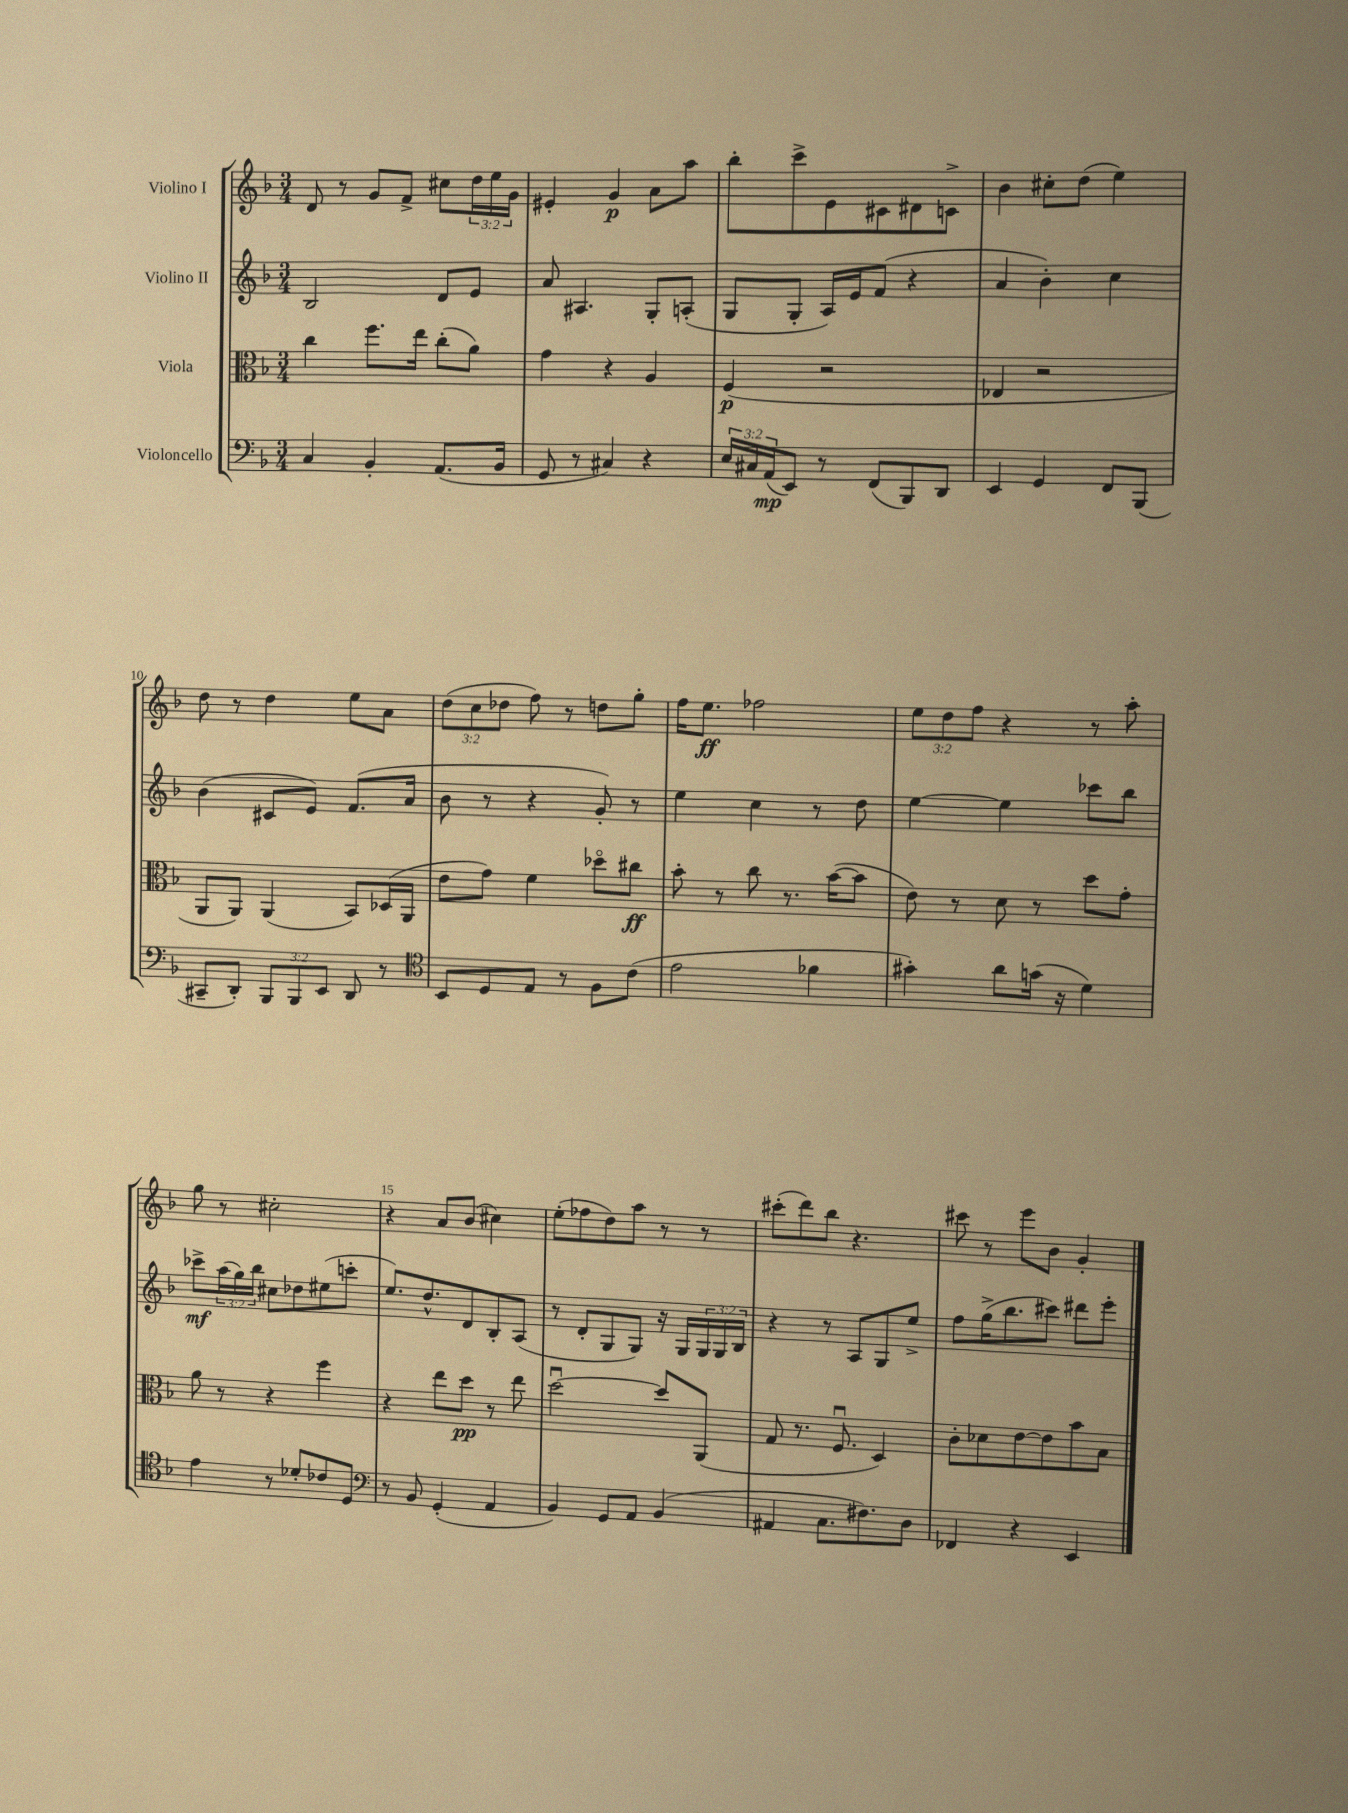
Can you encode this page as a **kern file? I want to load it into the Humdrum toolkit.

**kern	**dynam	**kern	**dynam	**kern	**dynam	**kern	**dynam
*part4	*part4	*part3	*part3	*part2	*part2	*part1	*part1
*staff4	*staff4	*staff3	*staff3	*staff2	*staff2	*staff1	*staff1
*I"Violoncello	*	*I"Viola	*	*I"Violino II	*	*I"Violino I	*
*clefF4	*	*clefC3	*	*clefG2	*	*clefG2	*
*k[b-]	*	*k[b-]	*	*k[b-]	*	*k[b-]	*
*M3/4	*	*M3/4	*	*M3/4	*	*M3/4	*
=6	=6	=6	=6	=6	=6	=6	=6
4C/	.	4cc\	.	2B-/	.	8d/	.
.	.	.	.	.	.	8r	.
4BB-'/	.	8.ff\L	.	.	.	8g/L	.
.	.	.	.	.	.	8f^/J	.
.	.	16ee\Jk	.	.	.	.	.
(8.AA/L	.	(8cc'\L	.	8d/L	.	8cc#X\L	.
.	.	8a\J)	.	8e/J	.	24dd\L	.
.	.	.	.	.	.	24ee\	.
16BB-/Jk	.	.	.	.	.	.	.
.	.	.	.	.	.	24g\JJ	.
=7	=7	=7	=7	=7	=7	=7	=7
8GG/	.	4g\	.	8a/	.	4e#X'/	.
8r	.	.	.	4.A#X/	.	.	.
4C#X/)	.	4r	.	.	.	4g/	p
4r	.	4A/	.	8G'/L	.	8a\L	.
.	.	.	.	(8An'/J	.	8aa\J	.
=8	=8	=8	=8	=8	=8	=8	=8
24E/LL	.	(4F/	p	8G/L	.	8bb-'\L	.
24C#X/	.	.	.	.	.	.	.
(24AA/J	mp	.	.	.	.	.	.
8EE/J)	.	.	.	8G'/J	.	8ccc^\	.
8r	.	2r	.	16A/LL)	.	8e\	.
.	.	.	.	16e/J	.	.	.
(8FF/L	.	.	.	(8f/J	.	8c#X\	.
8BBB-/)	.	.	.	4r	.	8d#X\	.
8DD/J	.	.	.	.	.	8cn^\J	.
=9	=9	=9	=9	=9	=9	=9	=9
4EE/	.	4E-X/	.	4a/	.	4b-\	.
4GG/	.	2r	.	4b-'\)	.	8cc#X'\L	.
.	.	.	.	.	.	(8dd\J	.
8FF/L	.	.	.	4cc\	.	4ee\)	.
(8BBB-/J	.	.	.	.	.	.	.
!!LO:LB:g=z
=10	=10	=10	=10	=10	=10	=10	=10
8CC#X~/L	.	8AA/L	.	(4b-\	.	8dd\	.
8DD'/J)	.	8AA/J)	.	.	.	8r	.
12BBB-/L	.	(4AA/	.	8c#X/L	.	4dd\	.
12BBB-/	.	.	.	.	.	.	.
.	.	.	.	8e/J)	.	.	.
12EE/J	.	.	.	.	.	.	.
8DD/	.	8BB-/L)	.	(8.f/L	.	8ee\L	.
8r	.	(16D-X/L	.	.	.	8a\J	.
.	.	16AA/JJ	.	16a/Jk	.	.	.
=11	=11	=11	=11	=11	=11	=11	=11
*clefC4	*	*	*	*	*	*	*
8BB-/L	.	8e\L	.	8b-\	.	(12dd\L	.
.	.	.	.	.	.	12cc\	.
8D/	.	8g\J)	.	8r	.	.	.
.	.	.	.	.	.	12dd-X\J	.
8E/J	.	4f\	.	4r	.	8ff\)	.
8r	.	.	.	.	.	8r	.
8F\L	.	8dd-X\L	.	8g'/)	.	8ddn\L	.
(8c\J	.	8cc#X\J	ff	8r	.	8gg'\J	.
=12	=12	=12	=12	=12	=12	=12	=12
2e\	.	8b-'\	.	4ee\	.	16ff\KL	.
.	.	.	.	.	.	8.ee\J	ff
.	.	8r	.	.	.	.	.
.	.	8cc\	.	4cc\	.	2ff-X\	.
.	.	8.r	.	.	.	.	.
4f-X\	.	.	.	8r	.	.	.
.	.	([16b-\KL	.	.	.	.	.
.	.	8b-\J]	.	8dd\	.	.	.
=13	=13	=13	=13	=13	=13	=13	=13
4g#X'\)	.	8e\)	.	[4ee\	.	12ee\L	.
.	.	.	.	.	.	12dd\	.
.	.	8r	.	.	.	.	.
.	.	.	.	.	.	12ff\J	.
8a\L	.	8d\	.	4ee\]	.	4r	.
(16gn\Jk	.	8r	.	.	.	.	.
16r	.	.	.	.	.	.	.
4d\)	.	8dd\L	.	8ccc-X\L	.	8r	.
.	.	8g'\J	.	8bb-\J	.	8aa'\	.
!!LO:LB:g=z
=14	=14	=14	=14	=14	=14	=14	=14
4e\	.	8a\	.	8ccc-X^\L	mf	8gg\	.
.	.	8r	.	(24aa\L	.	8r	.
.	.	.	.	24gg\)	.	.	.
.	.	.	.	24bb-\JJ	.	.	.
8r	.	4r	.	8cc#X\L	.	2cc#X'\	.
8d-X'/L	.	.	.	8dd-X\	.	.	.
8c-X/	.	4ff\	.	(8ee#X\	.	.	.
8D/J	.	.	.	8cccn'\J	.	.	.
=15	=15	=15	=15	=15	=15	=15	=15
*clefF4	*	*	*	*	*	*	*
8r	.	4r	.	8.ee/L)	.	4r	.
8BB-/	.	.	.	.	.	.	.
.	.	.	.	8.dd^^/	.	.	.
(4GG'/	.	8ee\L	.	.	.	8a/L	.
.	.	8dd\J	pp	8d/	.	(8b-/J	.
4AA/	.	8r	.	8B-'/	.	4cc#X\)	.
.	.	8ee\	.	(8A/J	.	.	.
=16	=16	=16	=16	=16	=16	=16	=16
4BB-/)	.	[2ddu\	.	8r	.	(8ee'\L	.
.	.	.	.	8d'/L	.	8ff-X\	.
8GG/L	.	.	.	8G/	.	8dd\)	.
8AA/J	.	.	.	8G/J)	.	8aa\J	.
(4BB-/	.	8dd/L]	.	16r	.	8r	.
.	.	.	.	16G/LL	.	.	.
.	.	(8AA/J	.	24G/	.	8r	.
.	.	.	.	24G/	.	.	.
.	.	.	.	24B-/JJ	.	.	.
=17	=17	=17	=17	=17	=17	=17	=17
4AA#X/	.	8G/	.	4r	.	(8ccc#X'\L	.
.	.	8.r	.	.	.	8ddd\)	.
8.C\L	.	.	.	8r	.	8bb-\J	.
.	.	8.Fu/	.	.	.	.	.
.	.	.	.	8A/L	.	4.r	.
8.F#X\)	.	.	.	.	.	.	.
.	.	4D/)	.	8G/	.	.	.
8D\J	.	.	.	8ee^/J	.	.	.
=18	=18	=18	=18	=18	=18	=18	=18
4FF-X/	.	8c'\L	.	8ff\L	.	8ccc#X\	.
.	.	8d-X\	.	(16gg^\K	.	8r	.
.	.	.	.	8.bb-\	.	.	.
4r	.	[8e\	.	.	.	8eee\L	.
.	.	8e\]	.	8ccc#X\J)	.	8b-\J	.
4EE/	.	8b-\	.	8ddd#X\L	.	4g'/	.
.	.	8B-\J	.	8eee'\J	.	.	.
==	==	==	==	==	==	==	==
*-	*-	*-	*-	*-	*-	*-	*-
